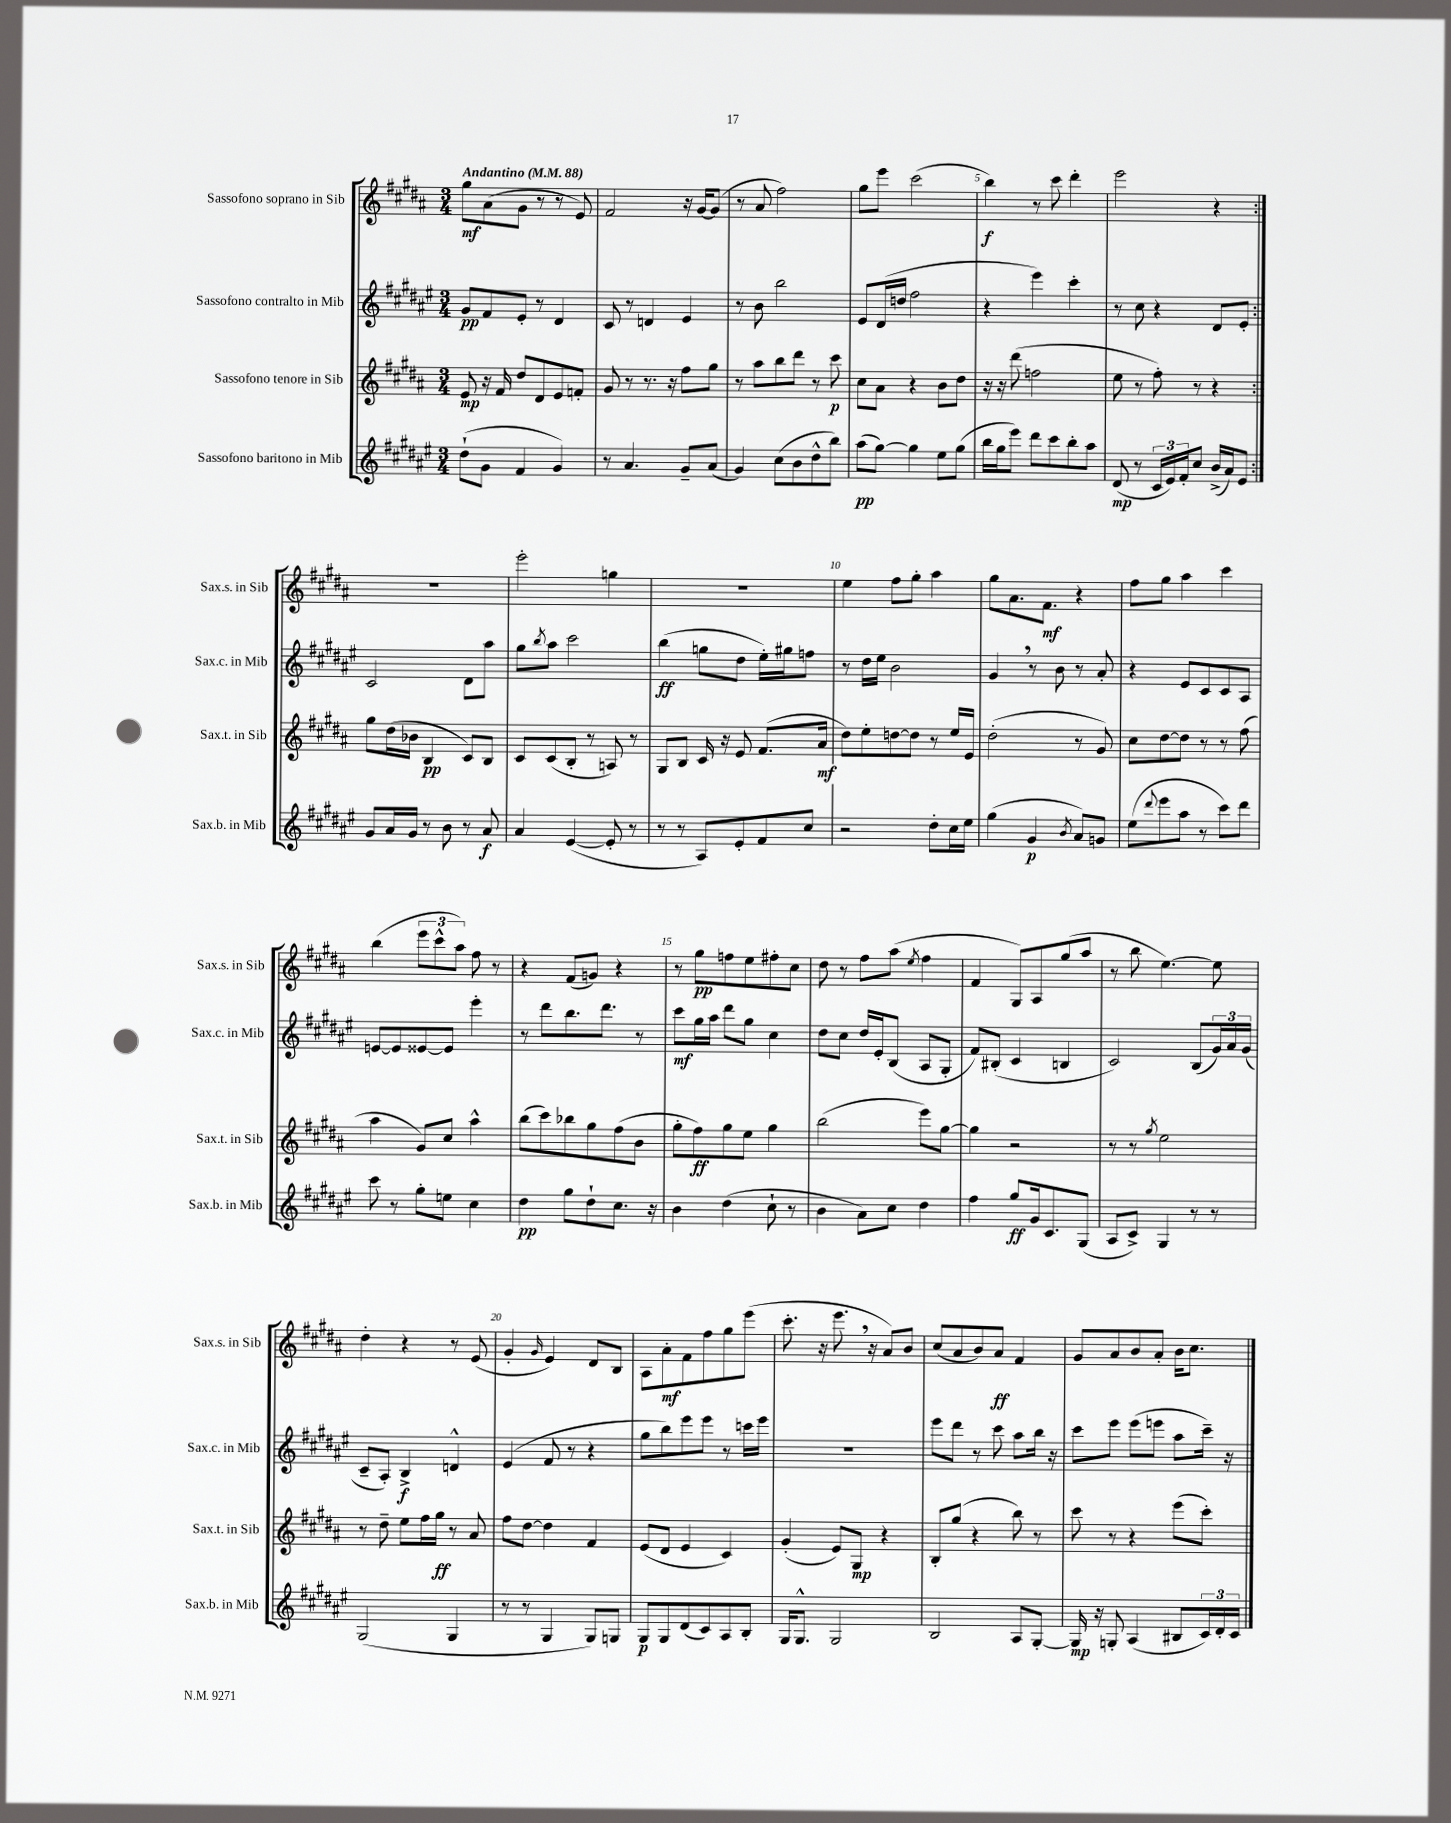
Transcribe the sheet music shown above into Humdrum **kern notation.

**kern	**dynam	**kern	**dynam	**kern	**dynam	**kern	**dynam
*part4	*part4	*part3	*part3	*part2	*part2	*part1	*part1
*staff4	*staff4	*staff3	*staff3	*staff2	*staff2	*staff1	*staff1
*I"Sassofono baritono in Mib	*	*I"Sassofono tenore in Sib	*	*I"Sassofono contralto in Mib	*	*I"Sassofono soprano in Sib	*
*I'Sax.b. in Mib	*	*I'Sax.t. in Sib	*	*I'Sax.c. in Mib	*	*I'Sax.s. in Sib	*
*clefG2	*	*clefG2	*	*clefG2	*	*clefG2	*
*k[f#c#g#d#a#e#]	*	*k[f#c#g#d#a#]	*	*k[f#c#g#d#a#e#]	*	*k[f#c#g#d#a#]	*
*M3/4	*	*M3/4	*	*M3/4	*	*M3/4	*
*MM88	*	*MM88	*	*MM88	*	*MM88	*
=1	=1	=1	=1	=1	=1	=1	=1
!	!	!	!	!	!	!LO:TX:a:B:t=Andantino	!
(8dd#`\L	.	8e/	mp	8g#/L	pp	8gg#\L	mf
8g#\J	.	16r	.	8f#/	.	(8a#\	.
.	.	16f#/	.	.	.	.	.
4f#/	.	8dd#/L	.	8e#'/J	.	8g#\J	.
.	.	8d#/	.	8r	.	8r	.
4g#/)	.	8e/	.	4d#/	.	8r	.
.	.	8fn'/J	.	.	.	8e/)	.
=2	=2	=2	=2	=2	=2	=2	=2
8r	.	8g#/	.	8c#/	.	2f#/	.
4.a#/	.	8r	.	8r	.	.	.
.	.	8.r	.	4dn/	.	.	.
.	.	16r	.	.	.	.	.
8g#~/L	.	8ff#\L	.	4e#/	.	16r	.
.	.	.	.	.	.	[16g#/KL	.
(8a#/J	.	8gg#\J	.	.	.	(8g#/J]	.
=3	=3	=3	=3	=3	=3	=3	=3
4g#/)	.	8r	.	8r	.	8r	.
.	.	8aa#\L	.	8b\	.	8a#/	.
(8cc#\L	.	8bb\	.	2bb\	.	2ff#\)	.
8b\	.	8ddd#\J	.	.	.	.	.
8dd#^^\	.	8r	.	.	.	.	.
8bb\J)	.	8ccc#\	p	.	.	.	.
=4	=4	=4	=4	=4	=4	=4	=4
(8aa#\L	pp	8cc#\L	.	8e#/L	.	8gg#\L	.
[8gg#\J)	.	8a#\J	.	(16d#/L	.	8eee\J	.
.	.	.	.	16ddn/JJ	.	.	.
4gg#\]	.	4r	.	2ff#\	.	(2ccc#\	.
8ee#\L	.	8b\L	.	.	.	.	.
(8gg#\J	.	8dd#\J	.	.	.	.	.
=5	=5	=5	=5	=5	=5	=5	=5
16bb\LL	.	16r	.	4r	.	4bb\)	f
16gg#\J	.	16r	.	.	.	.	.
8eee#\J)	.	(8ddd#\	.	.	.	.	.
8ddd#\L	.	2ffn\	.	4eee#\)	.	8r	.
8ccc#\	.	.	.	.	.	8ccc#\	.
8bb'\	.	.	.	4ccc#'\	.	4ddd#'\	.
8aa#\J	.	.	.	.	.	.	.
=6	=6	=6	=6	=6	=6	=6	=6
(8d#/	mp	8ee\	.	8r	.	2eee\	.
8r	.	8r	.	8cc#\	.	.	.
24c#/LL	.	8ff#'\)	.	4r	.	.	.
24e#/)	.	.	.	.	.	.	.
24f#'/J	.	.	.	.	.	.	.
8cc#/J	.	8r	.	.	.	.	.
(16b^/LL	.	4r	.	8d#/L	.	4r	.
16a#/J)	.	.	.	.	.	.	.
8e#/J	.	.	.	8e#'/J	.	.	.
!!LO:LB:g=z
=7:|!	=7:|!	=7:|!	=7:|!	=7:|!	=7:|!	=7:|!	=7:|!
8g#/L	.	8gg#\L	.	2c#/	.	2.r	.
16a#/L	.	(16dd#\L	.	.	.	.	.
16g#/JJ	.	16b-X\JJ	.	.	.	.	.
8r	.	4B/	pp	.	.	.	.
8b\	.	.	.	.	.	.	.
8r	.	8c#/L)	.	8d#\L	.	.	.
8a#/	f	8B/J	.	8aa#\J	.	.	.
=8	=8	=8	=8	=8	=8	=8	=8
4a#/	.	8c#/L	.	8gg#\L	.	2eee'\	.
.	.	.	.	8qbb/	.	.	.
.	.	(8c#/	.	8aa#\J	.	.	.
([4e#/	.	8B'/J	.	2ccc#\	.	.	.
.	.	8r	.	.	.	.	.
8e#'/]	.	8An/)	.	.	.	4ggn\	.
8r	.	8r	.	.	.	.	.
=9	=9	=9	=9	=9	=9	=9	=9
8r	.	8G#/L	.	(4bb\	ff	2.r	.
8r	.	8B/J	.	.	.	.	.
8A#/L)	.	16c#/	.	8ggn\L	.	.	.
.	.	16r	.	.	.	.	.
8e#'/	.	8e/	.	8dd#\J	.	.	.
8f#/	.	(8.f#/L	.	16ee#'\LL)	.	.	.
.	.	.	.	16gg#X\J	.	.	.
8cc#/J	.	.	.	8ffn\J	.	.	.
.	.	16a#/Jk	mf	.	.	.	.
=10	=10	=10	=10	=10	=10	=10	=10
2r	.	8dd#\L)	.	8r	.	4ee\	.
.	.	8ee'\	.	16dd#\LL	.	.	.
.	.	.	.	16ee#\JJ	.	.	.
.	.	[8ddn\	.	2b\	.	8ff#\L	.
.	.	8dd\J]	.	.	.	8gg#'\J	.
8dd#'\L	.	8r	.	.	.	4aa#\	.
16cc#\L	.	16ee/LL	.	.	.	.	.
16ee#\JJ	.	16e/JJ	.	.	.	.	.
=11	=11	=11	=11	=11	=11	=11	=11
(4gg#\	.	(2dd#'\	.	4g#,/	.	8gg#\L	.
.	.	.	.	.	.	8.a#\	.
4g#/	p	.	.	8r	.	.	.
.	.	.	.	.	.	8.f#\J	mf
.	.	.	.	8b\	.	.	.
8qb/	.	.	.	.	.	.	.
8a#/L)	.	8r	.	8r	.	4r	.
8gn/J	.	8g#/)	.	8a#'/	.	.	.
=12	=12	=12	=12	=12	=12	=12	=12
(8ee#\L	.	8cc#\L	.	4r	.	8ff#\L	.
8qqddd#/	.	.	.	.	.	.	.
8eee#\	.	[8dd#\	.	.	.	8gg#\J	.
8aa#\J	.	8dd#\J]	.	8e#/L	.	4aa#\	.
8r	.	8r	.	8c#/	.	.	.
8ccc#\L)	.	8r	.	8c#/	.	4ccc#\	.
8ddd#\J	.	(8ff#\	.	8A#/J	.	.	.
!!LO:LB:g=z
=13	=13	=13	=13	=13	=13	=13	=13
8ccc#\	.	4aa#\	.	[8en/L	.	(4bb\	.
8r	.	.	.	8e/]	.	.	.
8gg#'\L	.	8g#/L)	.	[8e##X/	.	12eee\L	.
.	.	.	.	.	.	12ccc#^^\	.
8een\J	.	8cc#/J	.	8e##/J]	.	.	.
.	.	.	.	.	.	12aa#\J)	.
4cc#\	.	4aa#^^\	.	4eee#'\	.	8ff#\	.
.	.	.	.	.	.	8r	.
=14	=14	=14	=14	=14	=14	=14	=14
4dd#\	pp	(8bb\L	.	8r	.	4r	.
.	.	8ccc#\)	.	8ddd#\L	.	.	.
8gg#\L	.	8bb-X\	.	8.bb\	.	(8f#/L	.
8dd#`\	.	8gg#\	.	.	.	8gn/J)	.
.	.	.	.	8.ddd#\J	.	.	.
8.cc#\J	.	(8ff#\	.	.	.	4r	.
.	.	8b\J	.	8r	.	.	.
16r	.	.	.	.	.	.	.
=15	=15	=15	=15	=15	=15	=15	=15
4b\	.	8gg#'\L	.	8ccc#\L	mf	8r	.
.	.	8ff#\)	ff	16gg#\L	.	8gg#\L	pp
.	.	.	.	16aa#\JJ	.	.	.
(4dd#\	.	8gg#\	.	8ddd#\L	.	8ffn\	.
.	.	8ee\J	.	8gg#\J	.	8ee\	.
8cc#`\	.	4gg#\	.	4cc#\	.	8ff#X'\	.
8r	.	.	.	.	.	8cc#\J	.
=16	=16	=16	=16	=16	=16	=16	=16
4b\	.	(2bb\	.	8dd#\L	.	8dd#\	.
.	.	.	.	8cc#\J	.	8r	.
8a#\L)	.	.	.	16dd#/LL	.	8ff#\L	.
.	.	.	.	16e#'/J	.	.	.
8cc#\J	.	.	.	(8B/J	.	(8aa#\J	.
.	.	.	.	.	.	8qee/	.
4dd#\	.	8eee\L)	.	8A#/L	.	4ff#\	.
.	.	[8gg#\J	.	8G#'/J	.	.	.
=17	=17	=17	=17	=17	=17	=17	=17
4ff#\	.	4gg#\]	.	8f#/L)	.	4f#/	.
.	.	.	.	(8B#X'/J	.	.	.
8gg#/L	ff	2r	.	4c#/	.	8G#/L)	.
16g#/k	.	.	.	.	.	8A#/	.
8.c#/	.	.	.	.	.	.	.
.	.	.	.	4Bn/	.	(8gg#/	.
(8G#/J	.	.	.	.	.	8aa#/J	.
=18	=18	=18	=18	=18	=18	=18	=18
8A#/L	.	8r	.	2c#/)	.	8r	.
8c#^/J)	.	8r	.	.	.	8bb\	.
.	.	8qgg#/	.	.	.	.	.
4G#/	.	2ee\	.	.	.	[4.ee\)	.
8r	.	.	.	(8B/L	.	.	.
8r	.	.	.	24g#/L)	.	8ee\]	.
.	.	.	.	24a#/	.	.	.
.	.	.	.	(24g#/JJ	.	.	.
!!LO:LB:g=z
=19	=19	=19	=19	=19	=19	=19	=19
(2G#/	.	8r	.	8c#~/L	.	4dd#'\	.
.	.	8dd#~\	.	8A#'/J)	.	.	.
.	.	8ee\L	.	4B^/	f	4r	.
.	.	16ff#\L	.	.	.	.	.
.	.	16gg#\JJ	ff	.	.	.	.
4G#/	.	8r	.	4dn^^/	.	8r	.
.	.	8a#/	.	.	.	(8e/	.
=20	=20	=20	=20	=20	=20	=20	=20
8r	.	8ff#\L	.	(4e#/	.	4g#'/	.
8r	.	[8dd#\J	.	.	.	.	.
.	.	.	.	.	.	16qqg#/	.
4G#/	.	4dd#\]	.	8f#/	.	4e/)	.
.	.	.	.	8r	.	.	.
8G#/L)	.	4f#/	.	4r	.	8d#/L	.
8Gn/J	.	.	.	.	.	8B/J	.
=21	=21	=21	=21	=21	=21	=21	=21
8G#/L	p	(8e/L	.	8gg#\L	.	8A#\L	.
8G#/	.	8d#/J	.	8bb\)	.	8a#'\	mf
(8d#/	.	4e/	.	8eee#\	.	8f#\	.
8c#/)	.	.	.	8eee#\J	.	8ff#\	.
8A#/	.	4c#/)	.	8r	.	8gg#\	.
8B'/J	.	.	.	16cccn\LL	.	(8eee\J	.
.	.	.	.	16eee#\JJ	.	.	.
=22	=22	=22	=22	=22	=22	=22	=22
16G#/KL	.	(4g#'/	.	2.r	.	8.ccc#'\	.
8.G#^^/J	.	.	.	.	.	.	.
.	.	.	.	.	.	16r	.
2G#/	.	8e/L)	.	.	.	8.eee,\	.
.	.	8G#/J	mp	.	.	.	.
.	.	.	.	.	.	16r	.
.	.	4r	.	.	.	8a#/L)	.
.	.	.	.	.	.	8b/J	.
=23	=23	=23	=23	=23	=23	=23	=23
2B/	.	8B'/L	.	8eee#\L	.	(8cc#/L	.
.	.	(8gg#/J	.	8ddd#\J	.	8a#/	.
.	.	4r	.	8r	.	8b/)	.
.	.	.	.	8ccc#\	.	8a#/J	ff
8A#/L	.	8bb\)	.	8aa#\L	.	4f#/	.
[8G#'/J	.	8r	.	16bb\Jk	.	.	.
.	.	.	.	16r	.	.	.
=24	=24	=24	=24	=24	=24	=24	=24
16G#/]	mp	8ccc#\	.	8ccc#\L	.	8g#/L	.
16r	.	.	.	.	.	.	.
8Gn'/	.	8r	.	8eee#\J	.	8a#/	.
(4A#/	.	4r	.	(8eee#\L	.	8b/	.
.	.	.	.	8eeen\J	.	8a#'/J	.
8B#X/L	.	(8eee\L	.	8aa#\L	.	16b\KL	.
.	.	.	.	.	.	8.cc#\J	.
24c#/L)	.	8ccc#'\J)	.	16ccc#~\Jk)	.	.	.
24d#'/	.	.	.	.	.	.	.
.	.	.	.	16r	.	.	.
24c#/JJ	.	.	.	.	.	.	.
==	==	==	==	==	==	==	==
*-	*-	*-	*-	*-	*-	*-	*-
